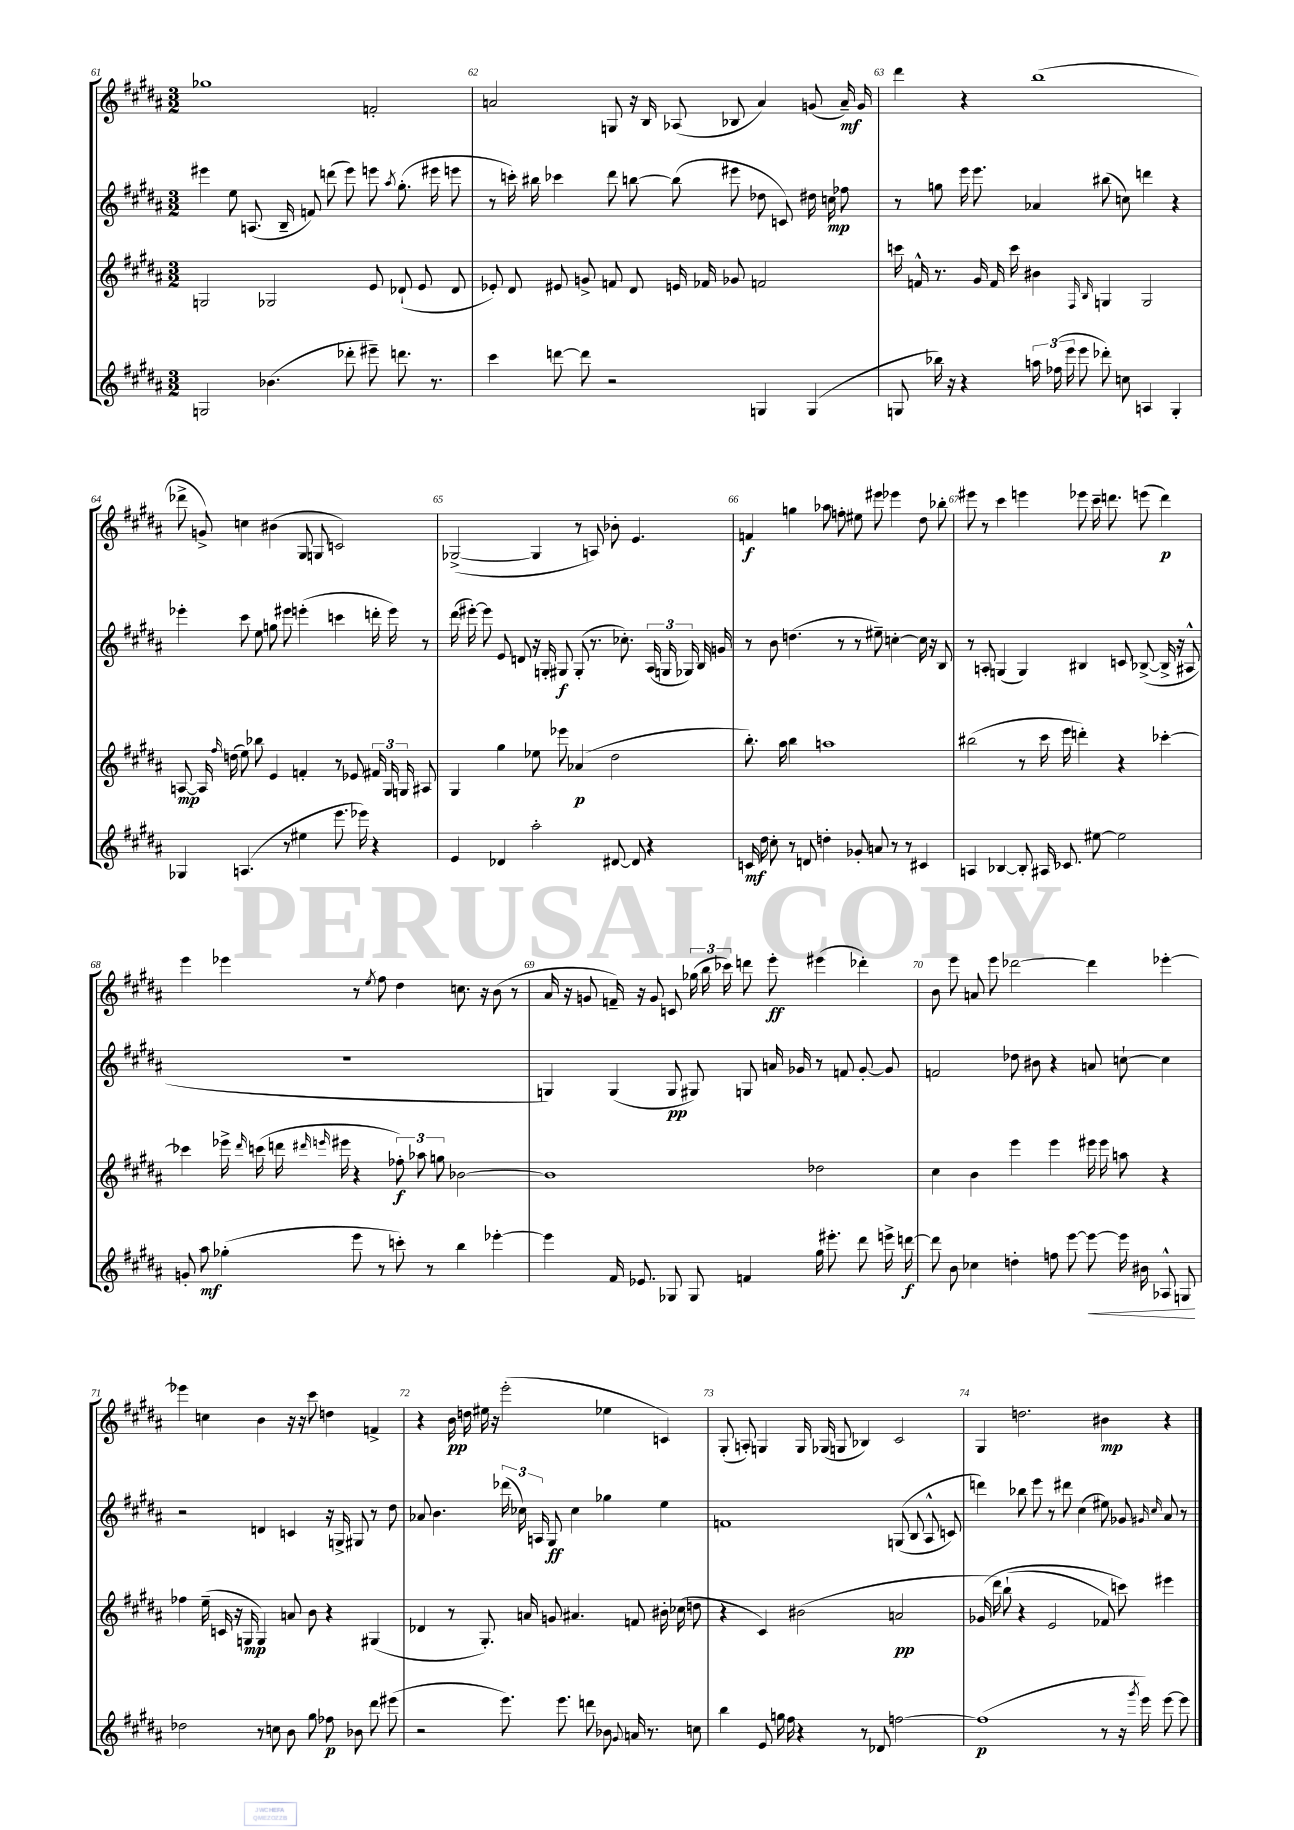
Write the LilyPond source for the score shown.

<<
\new StaffGroup <<
\new Staff = "s0" {
    \clef treble \key b \major \numericTimeSignature \time 3/2
    \autoBeamOff ges''1 f'2-. |
    a'2 g8 r16 b16 aes8( bes8 a'4) g'8( a'16--\mf) g'16 |
    dis'''4 r4 b''1( |
    des'''8-> g'8->) c''4 bis'4( gis8 g8 c'2) |
    ges2~->( ges4 r8 a8) bes'8-. e'4. |
    f'4\f g''4 aes''8 f''8-. eis''8 eis'''8 ees'''4 dis''8 bes''8-. |
    eis'''8 r8 cis'''4 e'''4 ees'''8 cis'''16-- d'''8. e'''8( d'''4\p) |
    e'''4 ees'''4 r8 \acciaccatura { e''8 } fis''8 dis''4 c''8. r16 b'8( r8 |
    ais'16 r16 g'8 f'16--) r16 g'8 c'8 \tuplet 3/2 { ges''16( b''16 ces'''16) } d'''8 e'''8-.\ff eis'''4( des'''4-.) |
    b'8 e'''8 a'8 e'''8 des'''2~ des'''4 ees'''4~-. |
    ees'''4 c''4 b'4 r16 r16 cis'''8 d''4 f'4-> |
    r4 b'16\pp d''16 eis''16 r16 e'''2-.( ees''4 c'4) |
    gis8-.( a8-.) g4 g16 ges16( g8 bes4) cis'2 |
    gis4 d''2. bis'4\mp r4 \bar "|." |
}
\new Staff = "s1" {
    \clef treble \key b \major \numericTimeSignature \time 3/2
    \autoBeamOff eis'''4 e''8 a8.( b16-- f'8) d'''8( eis'''8) e'''8 \acciaccatura { ais''8 } gis''8.-.( eis'''16 e'''8 |
    r8 c'''16-.) bis''16 ces'''4 dis'''8 b''8~ b''8( eis'''8 des''8 c'8) dis''16 c''16\mp fes''8 |
    r8 g''8 e'''16 e'''8. aes'4 bis''8( c''8) d'''4 r4 |
    ees'''4-. cis'''8 e''8 g''8 eis'''8 e'''4-.( c'''4 d'''16-. e'''16) r8 |
    dis'''16( eis'''16~-.) eis'''8 e'8 d'8 r16 g16-. gis8\f gis8-.( r8. ces''8.-.) \tuplet 3/2 { ais16( g16 ges16) } b16 g'16 |
    r8 b'8 d''4.( r8 r8 eis''8--) c''4~-. c''16 r16 b8 |
    r8 a8-. g4( g4) bis4 c'8 bes8~->( bes16-> r16 ais8-^ |
    R1. |
    g4) g4( g8\pp gis8) g8 a'16 ges'16 r8 f'8 ges'8~-. ges'8 |
    f'2 des''8 bis'8 r4 a'8 c''8~-! c''4 |
    r2 d'4 c'4 r16 g16-> gis8 r8 dis''8 |
    aes'8 b'4. \tuplet 3/2 { des'''16( ces''16) a16 } gis8\ff ces''4 ges''4 e''4 |
    f'1 g8(\( b8 ais8-^ c'8) |
    d'''4\) bes''8 e'''8 r8 dis'''8 cis''4( eis''8) ges'8 \grace { gis'16 cis''16 } ais'8 r8 \bar "|." |
}
\new Staff = "s2" {
    \clef treble \key b \major \numericTimeSignature \time 3/2
    \autoBeamOff g2 ges2 e'8 des'8-!( e'8 des'8 |
    ees'8-.) dis'8 eis'8 g'8-> f'8 dis'8 e'16 fes'16 ges'8 f'2 |
    c'''16 f'16-^ r8. gis'16 f'16 c'''16 bis'4 \grace { fis16 b16 } g4 g2 |
    a8~\mp a16 \grace { fis''16 } d''16( e''8) bes''8 e'4 f'4-. r8 ees'8 \tuplet 3/2 { fis'16 gis16 g16 } ais8 |
    gis4 gis''4 ees''8 ees'''8 aes'4\p( dis''2 |
    b''8.-.) ais''16 b''4 a''1 |
    bis''2( r8 cis'''16 e'''16 d'''4-.) r4 ces'''4~-. |
    ces'''4 ees'''16-> \grace { dis'''16 } c'''16( d'''16 \grace { dis'''16 e'''16 } eis'''16 r4 \tuplet 3/2 { fes''8-.\f) aes''8 g''8 } bes'2~ |
    bes'1 des''2 |
    cis''4 b'4 e'''4 e'''4 eis'''16 eis'''16 a''8 r4 |
    fes''4 e''16--( c'16 r16 g16\mp g4) a'8 b'8 r4 gis4( |
    des'4 r8 gis8.-.) a'16 g'8 ais'4. f'8 bis'16-. ces''16( d''8 |
    r4 cis'4) bis'2( a'2\pp |
    ges'16\( dis'''16) b''8-!( r4 e'2 fes'8) c'''8\) eis'''4 \bar "|." |
}
\new Staff = "s3" {
    \clef treble \key b \major \numericTimeSignature \time 3/2
    \autoBeamOff g2 bes'4.( des'''8-. eis'''8--) d'''8. r8. |
    cis'''4 d'''8~ d'''8 r2 g4 g4( |
    g8 bes''16) r16 r4 \tuplet 3/2 { a''16 fes''16( e'''16 } e'''8 des'''8-.) c''8 a4 g4-. |
    ges4 a4.( r8 eis''4 e'''8. ees'''16) r4 |
    e'4 des'4 ais''2-. dis'8~ dis'8 r4 |
    c'16\mf dis''16 cis''8-. r8 d'8 d''4-. ges'8-. a'8 r8 r8 cis'4 |
    a4 bes4~ bes8-. ais16 ces'8. eis''8~ eis''2 |
    g'8-. ais''8\mf ges''4-.( e'''8 r8 c'''8-.) r8 b''4 ees'''4~-. |
    ees'''4 fis'16 ees'8. ges8 ges8 f'4 gis''16 eis'''8.-. dis'''8 e'''16-> d'''16~\f |
    d'''8 b'8 ces''4 d''4-. f''8 e'''8~ e'''8~\< e'''16 bis'16 aes8-^ g8\! |
    des''2 r8 c''8 b'8 gis''8 fes''8\p bes'8 dis'''8 eis'''8( |
    r2 e'''8.) e'''8. d'''8 bes'8 \appoggiatura { gis'8 } a'16 r8. c''8 |
    b''4 e'8 g''16 fis''16 r4 r8 des'8 f''2~ |
    f''1\p( r8 r16 \acciaccatura { gis'''8 } e'''16) e'''8~ e'''8 \bar "|." |
}
>>
>>
\layout { \context { \Score currentBarNumber = #61 \override BarNumber.break-visibility = ##(#f #t #t) barNumberVisibility = #all-bar-numbers-visible } }
